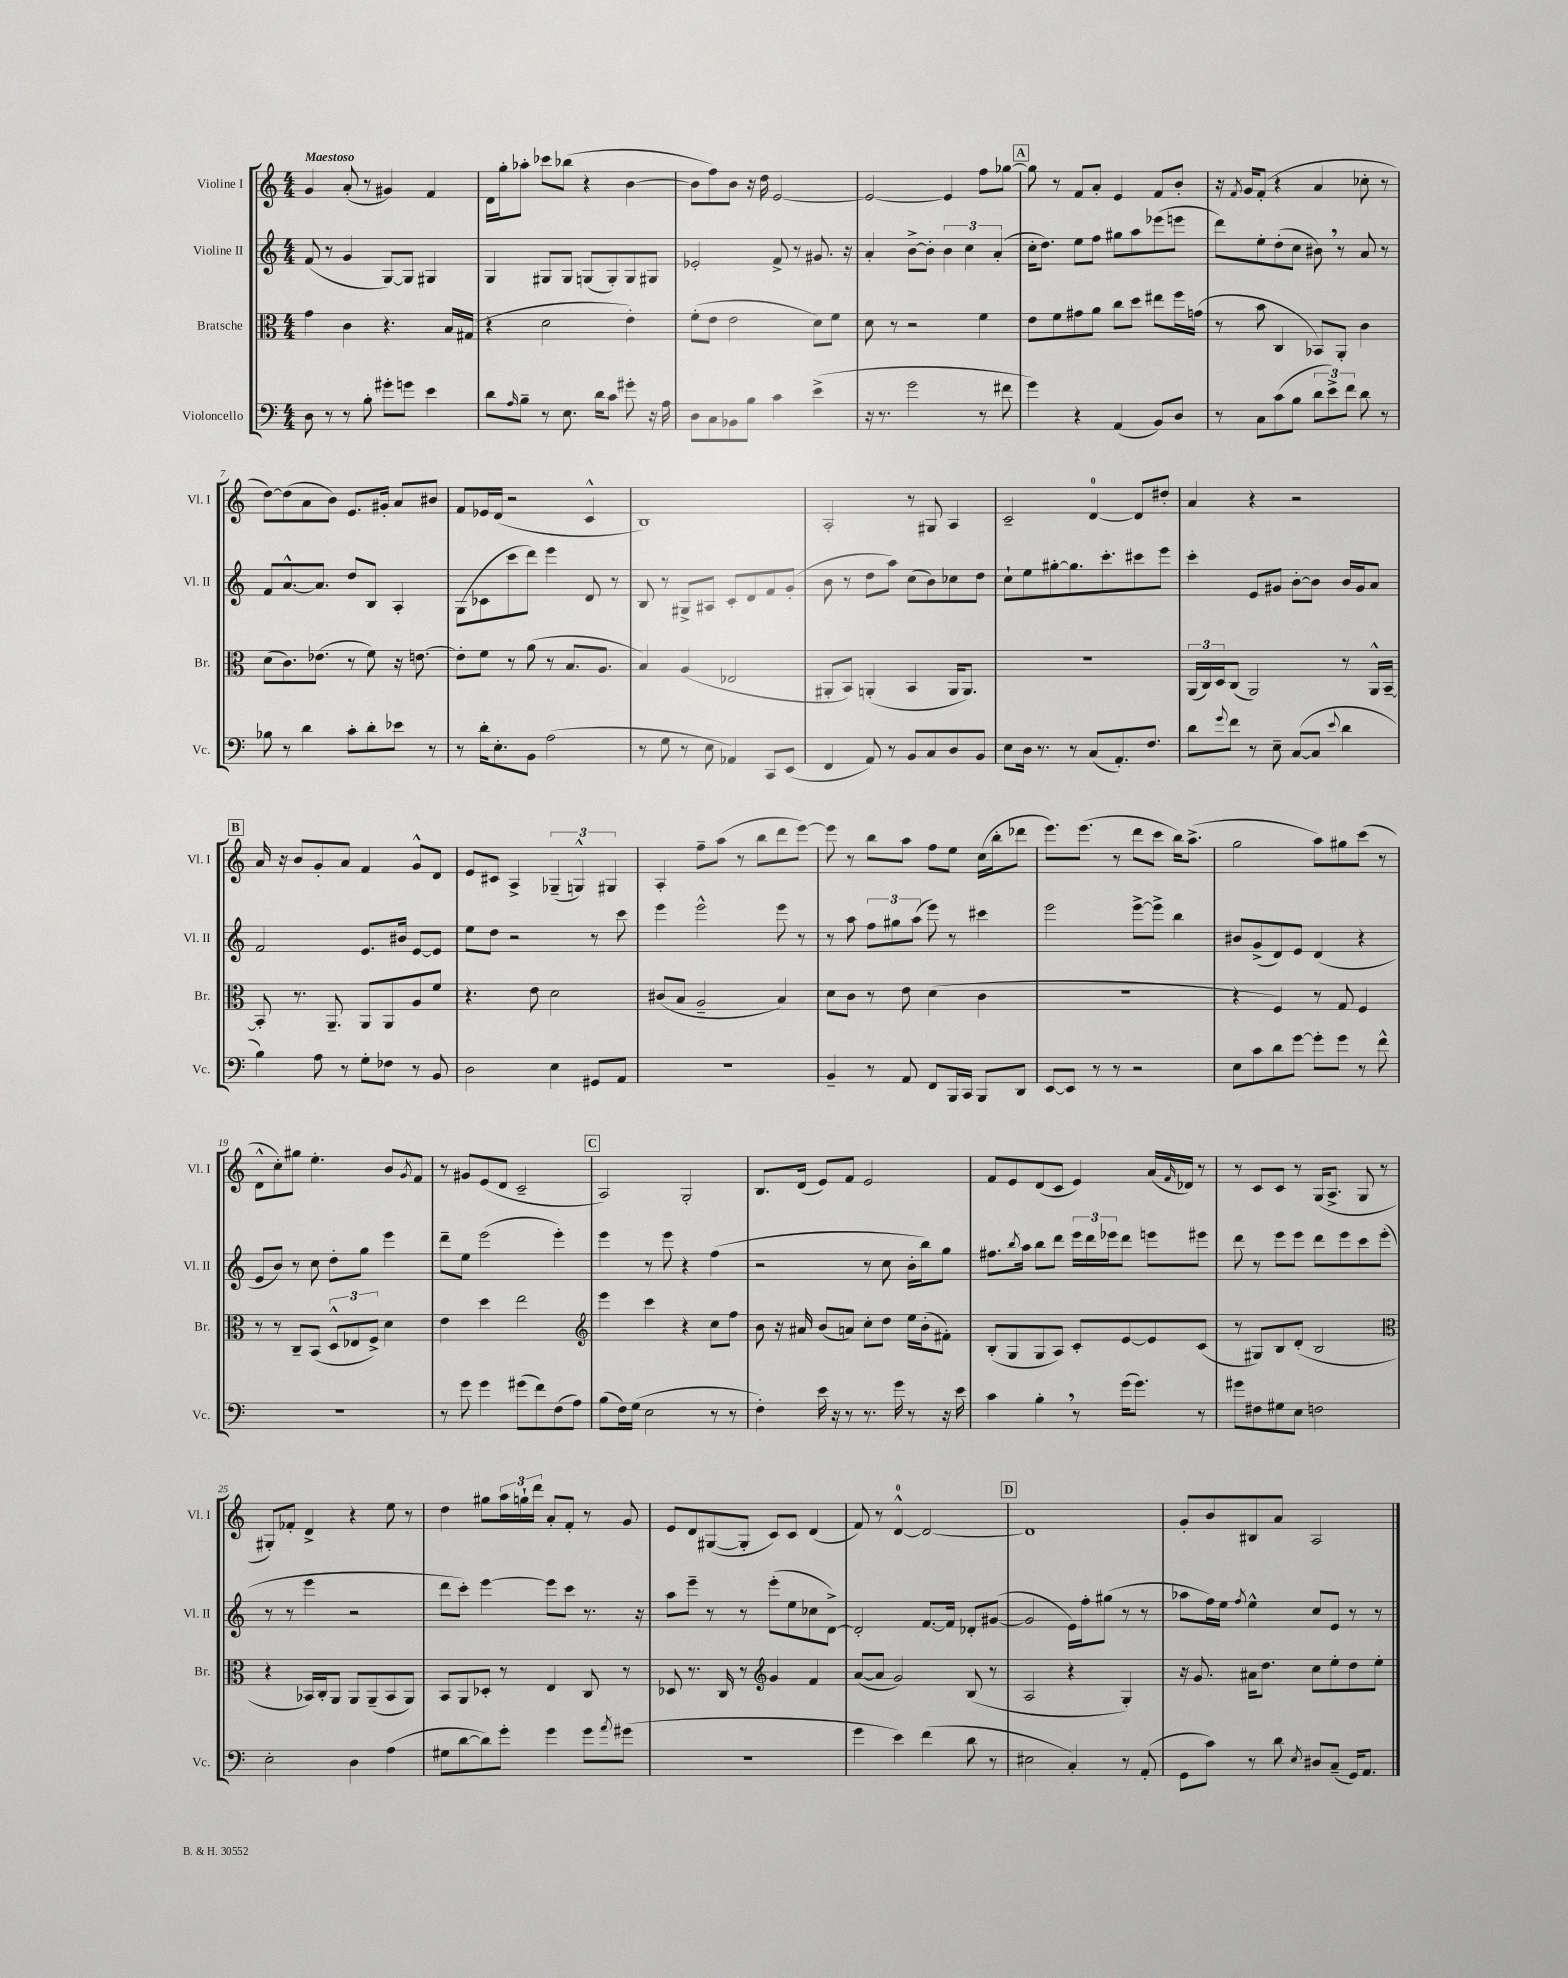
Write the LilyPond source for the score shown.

<<
\new StaffGroup <<
\new Staff = "s0" \with { instrumentName = "Violine I" shortInstrumentName = "Vl. I" } {
    \clef treble \key c \major \numericTimeSignature \time 4/4 \tempo "Maestoso"
    g'4 a'8-.( r8 gis'4) f'4 |
    d'16 g''16-. aes''8-. ces'''8 bes''8( r4 b'4~ |
    b'8 f''8) b'8 r16 d''16 e'2~ |
    e'2~ e'4 f''8 ges''8~ |
    \mark \markup { \box "A" } ges''8 r8 f'8 a'8-. e'4 f'8 b'8-. |
    r16 \acciaccatura { f'8 } g'16 f'8-.( r4 a'4 ces''8-. r8 |
    d''8~) d''8( a'8 b'8) e'8. gis'16-. a'8 bis'8 |
    f'8 ees'16 d'16( r2 c'4-^ |
    b1) |
    a2-. r8 gis8 a4 |
    c'2-- d'4-0~ d'8 dis''8-. |
    a'4 r4 r2 |
    \mark \markup { \box "B" } a'16 r16 b'8 g'8-. a'8 f'4 g'8-^ d'8 |
    e'8 cis'8 a4-> \tuplet 3/2 { ges4--( g4-^) gis4 } |
    a4-. f''8-- a''8( r8 b''8 d'''8 e'''8~) |
    e'''8 r8 b''8 a''8 f''8 e''8 c''16( b''16-. des'''8 |
    e'''8.) e'''8.( r8 d'''8 c'''8 b''16) a''8.->( |
    g''2 a''8) gis''8 c'''8( r8 |
    d'8-^ c''8-.) gis''8 e''4.-. b'8 \acciaccatura { g'8 } f'8 |
    r8 gis'8 e'8( d'8 c'2-- |
    \mark \markup { \box "C" } a2) g2-. |
    b8. d'16( e'8) f'8 e'2 |
    f'8 e'8 d'8( c'8 e'4) a'16( \grace { f'16 } des'16) r8 |
    r8 c'8 c'8 r8 g16( a8.-> g8 r8 |
    gis8-.) fes'8-. d'4-> r4 e''8 r8 |
    d''4 gis''8 \tuplet 3/2 { a''16 g''16-! d'''16 } a'8-. f'8-. r8 g'8 |
    e'8 d'8 gis8~( gis8-. c'8) c'8 d'4( |
    f'8) r8 d'4-0~-^ d'2~ |
    \mark \markup { \box "D" } d'1 |
    g'8-. b'8 bis8 a'8 a2 \bar "|." |
}
\new Staff = "s1" \with { instrumentName = "Violine II" shortInstrumentName = "Vl. II" } {
    \clef treble \key c \major \numericTimeSignature \time 4/4
    f'8( r8 g'4 g8~) g8 gis4 |
    g4 gis8 gis8 g8( g8-.) g8 gis8 |
    ees'2-. f'8-> r8 gis'8. r16 |
    a'4-. b'8~-> b'8-. \tuplet 3/2 { b'4 c''4 a'4-.( } |
    \mark \markup { \box "A" } c''16-. d''8.) e''8 f''8 gis''8 a''8 ees'''8( e'''8 |
    d'''8) e''8-. d''8-.( c''8 bis'8) \breathe r8 a'8 r8 |
    f'8 a'8.~-^ a'8. d''8 b8 a4-. |
    g8( ces'8 c'''8 d'''8) e'''4 d'8 r8 |
    b8 r8 gis8-> ais8 c'8-. d'8 f'8 g'8-.( |
    b'8 r8 d''8 a''8) c''8( b'8) ces''8 d''8 |
    c''8-! e''8 gis''8~-. gis''8. c'''8.-. cis'''8 e'''8 |
    c'''4-. e'8 gis'8 b'8~-. b'8 b'16 gis'16 a'8 |
    \mark \markup { \box "B" } f'2 e'8. bis'16 e'8~ e'8 |
    e''8 d''8 r2 r8 c'''8 |
    e'''4 e'''2-^ e'''8 r8 |
    r8 a''8 \tuplet 3/2 { f''8 gis''8 a''8( } e'''8) r8 cis'''4 |
    e'''2 e'''8~-> e'''8-> b''4 |
    bis'8 g'8->( d'8) e'8 d'4( r4 |
    e'8 b'8) r8 c''8 d''8-. g''8 e'''4 |
    d'''8-- e''8 e'''2( e'''4-.) |
    \mark \markup { \box "C" } e'''4 r8 e'''8 r4 f''4( |
    r2 r8 c''8 b'16-. b''16) g''8 |
    fis''8. \acciaccatura { b''8 } a''16 b''8 d'''8 \tuplet 3/2 { e'''16 d'''16 ees'''16 } d'''8 e'''8 eis'''8 |
    d'''8 r8 e'''8 e'''8 d'''8 e'''8 c'''8 e'''8-.( |
    r8 r8 e'''4 r2 |
    d'''8 c'''8-.) e'''4~ e'''8 c'''8 r8. r16 |
    a''8 e'''8-- r8 r8 e'''8-.( e''8 ces''8 d'8~->) |
    d'2-. f'8.~ f'16 des'8-. gis'8~( |
    \mark \markup { \box "D" } gis'2 e'16) f''16-. gis''8( r8 r8 |
    aes''8 f''16) e''16 \acciaccatura { f''8 } e''4-^ c''8 e'8 r8 r8 \bar "|." |
}
\new Staff = "s2" \with { instrumentName = "Bratsche" shortInstrumentName = "Br." } {
    \clef alto \key c \major \numericTimeSignature \time 4/4
    g'4 c'4 r4. b16 gis16( |
    r4 d'2 e'4-.) |
    f'8-.( e'8 e'2 d'8) f'8 |
    d'8 r8 r2 f'4 |
    \mark \markup { \box "A" } e'8 f'8 gis'8 a'8 c''8 d''8 eis''8 f''16 g'16( |
    r8 b'8 c4 bes,8) a,8-. c'4 |
    d'8( c'8.) ees'8.( r8 f'8) r16 e'8.~ |
    e'8-. f'8 r8 a'8( r8 b8. a8. |
    b4) a4( ees2 |
    ais,8-. b,8) a,4-.( b,4 a,16 a,8.) |
    R1 |
    \tuplet 3/2 { a,16( c16) d16 } c8( a,2) r8 a,16-^ b,16~-- |
    \mark \markup { \box "B" } b,8-. r8. a,8.-- a,8 a,8 a8 f'8 |
    r4. e'8 d'2 |
    cis'8( b8 a2-- b4) |
    d'8 c'8 r8 e'8 d'4( c'4 |
    R1 |
    r4 f4) r8 g8 f4 |
    r8 r8 c8-- b,8( \tuplet 3/2 { d8-^ ees8 f8->) } d'4 |
    e'4 d''4 e''2 |
    \mark \markup { \box "C" } \clef treble e'''4 c'''4 r4 c''8 f''8 |
    b'8 r16 ais'16 b'8( a'8) c''8-. d''8 e''16 b'16-.( fis'8-.) |
    b8-.( g8 g8 a8) c'8-. e'8~ e'8 c'8( |
    r8 gis8) b8 d'8-.( b2 |
    \clef alto r4 bes,16) c16-. a,8 a,8 a,8--( bes,8 a,8) |
    b,8 a,8 des8-. r8 e4 c8 r8 |
    des8 r8. c16 r8 \clef treble g'4 f'4 |
    a'8~( a'8 g'2) b8( r8 |
    \mark \markup { \box "D" } a2 r4 g4-.) |
    r16 g'8. ais'16 d''8. c''8 e''8-. d''8 e''8-. \bar "|." |
}
\new Staff = "s3" \with { instrumentName = "Violoncello" shortInstrumentName = "Vc." } {
    \clef bass \key c \major \numericTimeSignature \time 4/4
    d8 r8 r8 b8-. gis'8-. g'8 e'4 |
    d'8 \grace { a16 } b8-- r8 e8. d'16 c'8 gis'8-. r16 a16 |
    d8 c8 bes,8 b8 c'4 e'4->( |
    r16 r8. g'2 r8 fis'8 |
    \mark \markup { \box "A" } g'4) r4 a,4( b,8) d8 |
    r8 c8 c'8( b8 \tuplet 3/2 { d'8 e'8->) f'8 } d'8 r8 |
    bes8 r8 d'4 c'8-. d'8-. ees'8 r8 |
    r8 d'16-. e8.-. b,8 a2( |
    r8 g8 r8 e8 aes,4) c,8 e,8( |
    f,4 a,8) r8 b,8 c8 d8 b,8 |
    e8 d16 r8. r8 c8( a,8.-.) f8. |
    d'8 \appoggiatura { g'8 } f'8 r8 e8-- c8~( c8 \appoggiatura { e'8 } d'4 |
    \mark \markup { \box "B" } b4) a8 r8 g8-. fes8 r8 b,8 |
    d2 e4 gis,8 a,8 |
    R1 |
    b,4-- r8 a,8 f,8 b,,16 c,16 b,,8 d,8 |
    e,8~ e,8 r8 r8 r2 |
    e8 c'8 d'8 g'8~ g'8-. g'8 r8 f'8-^ |
    r1 |
    r8 g'8 g'4 gis'8( f'8) f8( a8) |
    \mark \markup { \box "C" } b8( f16) g16( e2 r8 r8 |
    f4-.) e'16 r16 r8 r8. g'16 r8 r16 e'16 |
    c'4 b4-. \breathe r8 g'16( g'8.) r8 |
    gis'8 fis8 gis8 e8 f2 |
    e2-. d4 a4( |
    gis8 d'8~ d'8) g'8-. g'4 g'8 \acciaccatura { a'8 } gis'8( |
    R1 |
    g'4 e'4) f'4( d'8 r8 |
    \mark \markup { \box "D" } eis2 c4-.) r8 a,8-.( |
    g,8 c'8) r8 d'8 \acciaccatura { e8 } dis8 c8--( g,16) a,8. \bar "|." |
}
>>
>>
